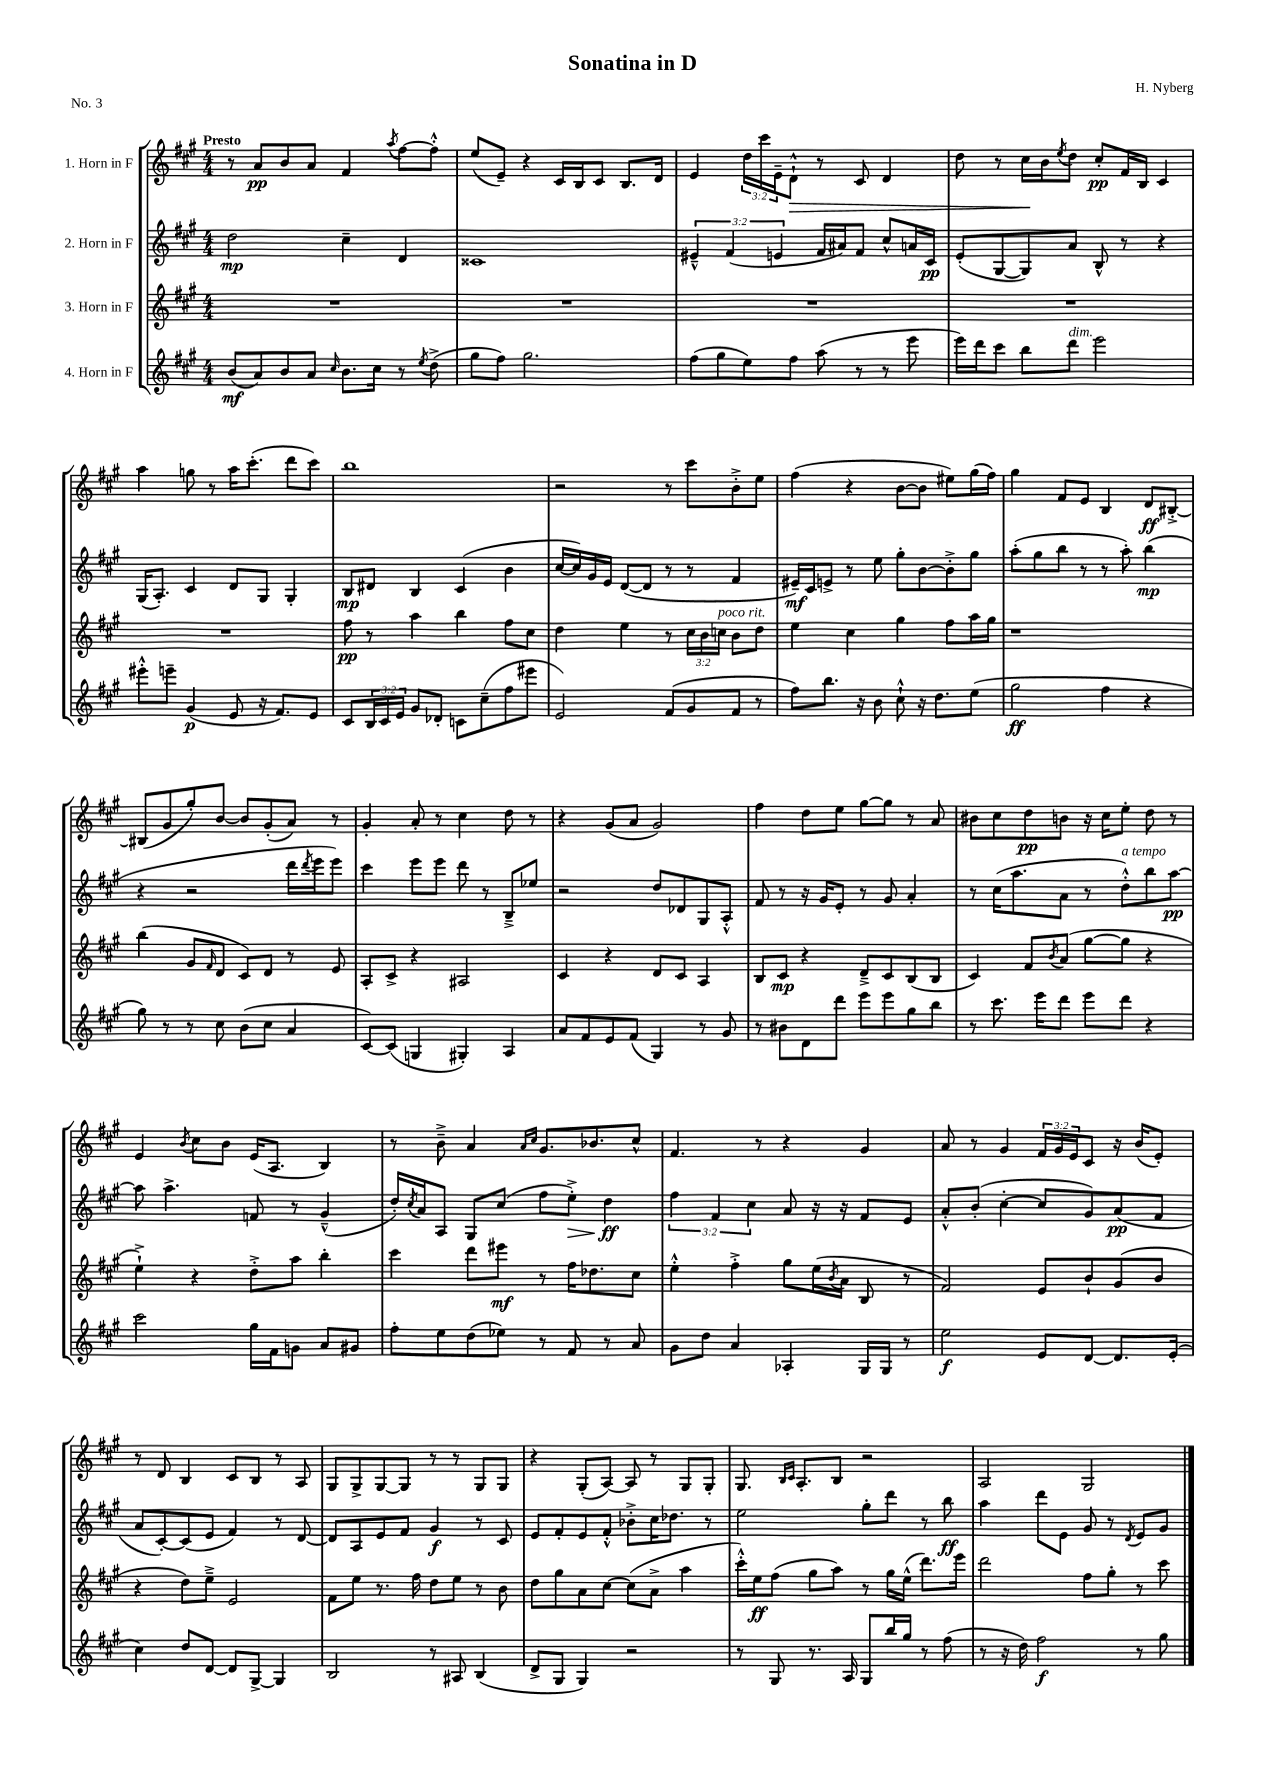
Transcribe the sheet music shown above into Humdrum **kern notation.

**kern	**kern	**kern	**kern
*staff4	*staff3	*staff2	*staff1
*clefG2	*clefG2	*clefG2	*clefG2
*k[f#c#g#]	*k[f#c#g#]	*k[f#c#g#]	*k[f#c#g#]
*M4/4	*M4/4	*M4/4	*M4/4
(8b	1r	2dd	8r
8a)	.	.	8a
8b	.	.	8b
8a	.	.	8a
16qqcc#	.	.	.
8.b	.	4cc#~	4f#
16cc#	.	.	.
.	.	.	8qaa
8r	.	4d	[8ff#
8qee	.	.	.
(8dd^	.	.	8ff#'^^]
=	=	=	=
8gg#	1r	1c##	(8ee
8ff#)	.	.	8e~)
2.gg#	.	.	4r
.	.	.	16c#
.	.	.	16B
.	.	.	8c#
.	.	.	8.B
.	.	.	16d
=	=	=	=
(8ff#	1r	6e#~^^	4e
8gg#	.	.	.
.	.	(6f#	.
8ee)	.	.	24dd
.	.	.	24ccc#
.	.	6e	24e~
8ff#	.	.	8d`^^
(8aa	.	16f#	8r
.	.	16a#)	.
8r	.	8f#	8c#
8r	.	8cc#^^	4d
8eee	.	16a	.
.	.	16c#	.
=	=	=	=
16eee)	1r	(8e'	8dd
16ddd	.	.	.
8ccc#	.	[8G#	8r
8bb	.	8G#])	16cc#
.	.	.	16b
.	.	.	8qee
8ddd	.	8a	8dd
2eee	.	8B^^	8cc#'
.	.	8r	16f#
.	.	.	16B
.	.	4r	4c#
=	=	=	=
8eee#'^^	1r	(16G#	4aa
.	.	8.A')	.
8eee~	.	.	.
(4g#	.	4c#	8gg
.	.	.	8r
8e	.	8d	16aa
.	.	.	(8.ccc#'
16r	.	8G#	.
8.f#)	.	.	.
.	.	4G#'	8ddd
8e	.	.	8ccc#)
=	=	=	=
8c#	8ff#	8B	1bb
24B	8r	8d#	.
24c#	.	.	.
24e	.	.	.
8g#	4aa	4B	.
8d-'	.	.	.
8c	4bb	(4c#	.
(8cc#~	.	.	.
8ff#	8ff#	4b	.
8eee#	8cc#	.	.
=	=	=	=
2e)	4dd	[16cc#	2r
.	.	16cc#])	.
.	.	16g#	.
.	.	16e	.
.	4ee	([8d	.
.	.	8d]	.
(8f#	8r	8r	8r
8g#	24cc#	8r	8ccc#
.	24b	.	.
.	24cc	.	.
8f#	8b	4f#	8b'^
8r	8dd	.	8ee
=	=	=	=
8ff#)	4ee	16e#~)	(4ff#
.	.	16c#	.
8.bb	.	8e^	.
.	4cc#	8r	4r
16r	.	.	.
8b	.	8ee	.
8cc#`^^	4gg#	8gg#'	[8b
16r	.	[8b	8b]
8.dd	.	.	.
.	8ff#	8b'^]	8ee#)
(8ee	16aa	8gg#	(16gg#
.	16gg#	.	16ff#)
=	=	=	=
2gg#	1r	(8aa'	4gg#
.	.	8gg#	.
.	.	8bb	8f#
.	.	8r	8e
4ff#	.	8r	4B
.	.	8aa')	.
4r	.	(4bb	8d
.	.	.	[8B#'^
=	=	=	=
8gg#)	(4bb	4r	(8B#]
8r	.	.	8g#
8r	8g#	2r	8gg#')
.	16qqf#	.	.
8cc#	8d	.	[8b
(8b	8c#)	.	8b]
8cc#	8d	.	(8g#'
4a	8r	16ddd	8a)
.	.	8qddd	.
.	.	16eee	.
.	8e	8eee)	8r
=	=	=	=
[8c#)	8A'	4ccc#	4g#'
(8c#]	8c#^	.	.
4G	4r	8eee	8a'
.	.	8eee	8r
4G#')	2A#	8ddd	4cc#
.	.	8r	.
4A	.	8B~^	8dd
.	.	8ee-	8r
=	=	=	=
8a	4c#	2r	4r
8f#	.	.	.
8e	4r	.	(8g#
(8f#	.	.	8a
4G#)	8d	8dd	2g#)
.	8c#	8d-	.
8r	4A	8G#	.
8g#	.	8A'^^	.
=	=	=	=
8r	8B	8f#	4ff#
8b#	8c#	8r	.
8d	4r	16r	8dd
.	.	16g#	.
8ddd	.	8e'	8ee
8eee	8d~^	8r	[8gg#
8eee	8c#	8g#	8gg#]
8gg#	(8B	4a'	8r
8bb	8B	.	8a
=	=	=	=
8r	4c#)	8r	8b#
8.ccc#	.	(16cc#	8cc#
.	.	8.aa	.
.	8f#	.	8dd
16eee	.	.	.
.	8qb	.	.
8ddd	(8a	8a	8b
8eee	[8gg#	8r	16r
.	.	.	16cc#
8ddd	8gg#]	8dd'^^)	8ee'
4r	4r	8bb	8dd
.	.	[8aa	8r
=	=	=	=
2ccc#	4ee`^)	8aa]	4e
.	.	4.aa^	.
.	.	.	8qb
.	4r	.	8cc#
.	.	.	8b
16gg#	8dd'^	8f	(16e
16f#	.	.	8.A
8g	8aa	8r	.
8a	4bb'	(4g#~^^	4B)
8g#	.	.	.
=	=	=	=
8ff#'	4ccc#	16dd')	8r
.	.	8qcc#	.
.	.	16a	.
8ee	.	8A	8b~^
(8dd	8ddd	8G#	4a
8ee-)	8eee#	(8cc#	.
.	.	.	16qqa
.	.	.	16qqcc#
8r	8r	8ff#	8.g#
8f#	16ff#	8ee'^)	.
.	8.dd-	.	8.b-
8r	.	4dd	.
8a	8cc#	.	8cc#^^
=	=	=	=
8g#	4ee'^^	6ff#	4.f#
8dd	.	.	.
.	.	6f#	.
4a	4ff#'^	.	.
.	.	6cc#	.
.	.	.	8r
4A-'	8gg#	8a	4r
.	(16ee	16r	.
.	8qb	.	.
.	16a	16r	.
16G#	8B	8f#	4g#
16G#	.	.	.
8r	8r	8e	.
=	=	=	=
2ee	2f#)	8a'^^	8a
.	.	(8b'	8r
.	.	[4cc#'	4g#
8e	8e	8cc#]	24f#
.	.	.	24g#
.	.	.	24e
[8d	8b`	8g#)	8c#
8.d]	(8g#	(8a	16r
.	.	.	(16b
.	8b	8f#	8e')
(16e'	.	.	.
=	=	=	=
4cc#)	4r	8a	8r
.	.	[8c#')	8d
8dd	8dd)	(8c#]	4B
[8d	8ee~^	8e	.
8d]	2e	4f#)	8c#
[8G#^	.	.	8B
4G#]	.	8r	8r
.	.	[8d	8A
=	=	=	=
2B	8f#	8d]	8G#
.	8ee	8A	8G#^
.	8.r	8e	[8G#
.	.	8f#	8G#]
.	16ff#	.	.
8r	8dd	4g#	8r
8A#	8ee	.	8r
(4B	8r	8r	8G#
.	8b	8c#	8G#
=	=	=	=
8d^	8dd	8e	4r
8G#	8gg#	8f#'	.
4G#)	8a	8e	(8G#'
.	[8cc#	8f#'^^	[8A)
2r	(8cc#]	8b-'^	8A]
.	8a^	16cc#	8r
.	.	8.dd-	.
.	4aa	.	8G#
.	.	8r	8G#'
=	=	=	=
8r	16ccc#'^^)	2ee	8.G#
.	16ee	.	.
8G#	(8ff#	.	.
.	.	.	16qqB
.	.	.	16qqc#
.	.	.	8.A'
8.r	8gg#	.	.
.	8aa)	.	8B
16A	.	.	.
8G#	8r	8gg#'	2r
16bb	16gg#	8ddd	.
16gg#	(16ee^^	.	.
8r	8.ddd)	8r	.
(8ff#	.	8bb	.
.	16eee	.	.
=	=	=	=
8r	2ddd	4aa	2A
16r	.	.	.
16dd)	.	.	.
2ff#	.	8ddd	.
.	.	8e	.
.	8ff#	8g#	2G#
.	8gg#'	8r	.
.	.	8qd	.
8r	8r	8e	.
8gg#	8ccc#	8g#	.
==	==	==	==
*-	*-	*-	*-
